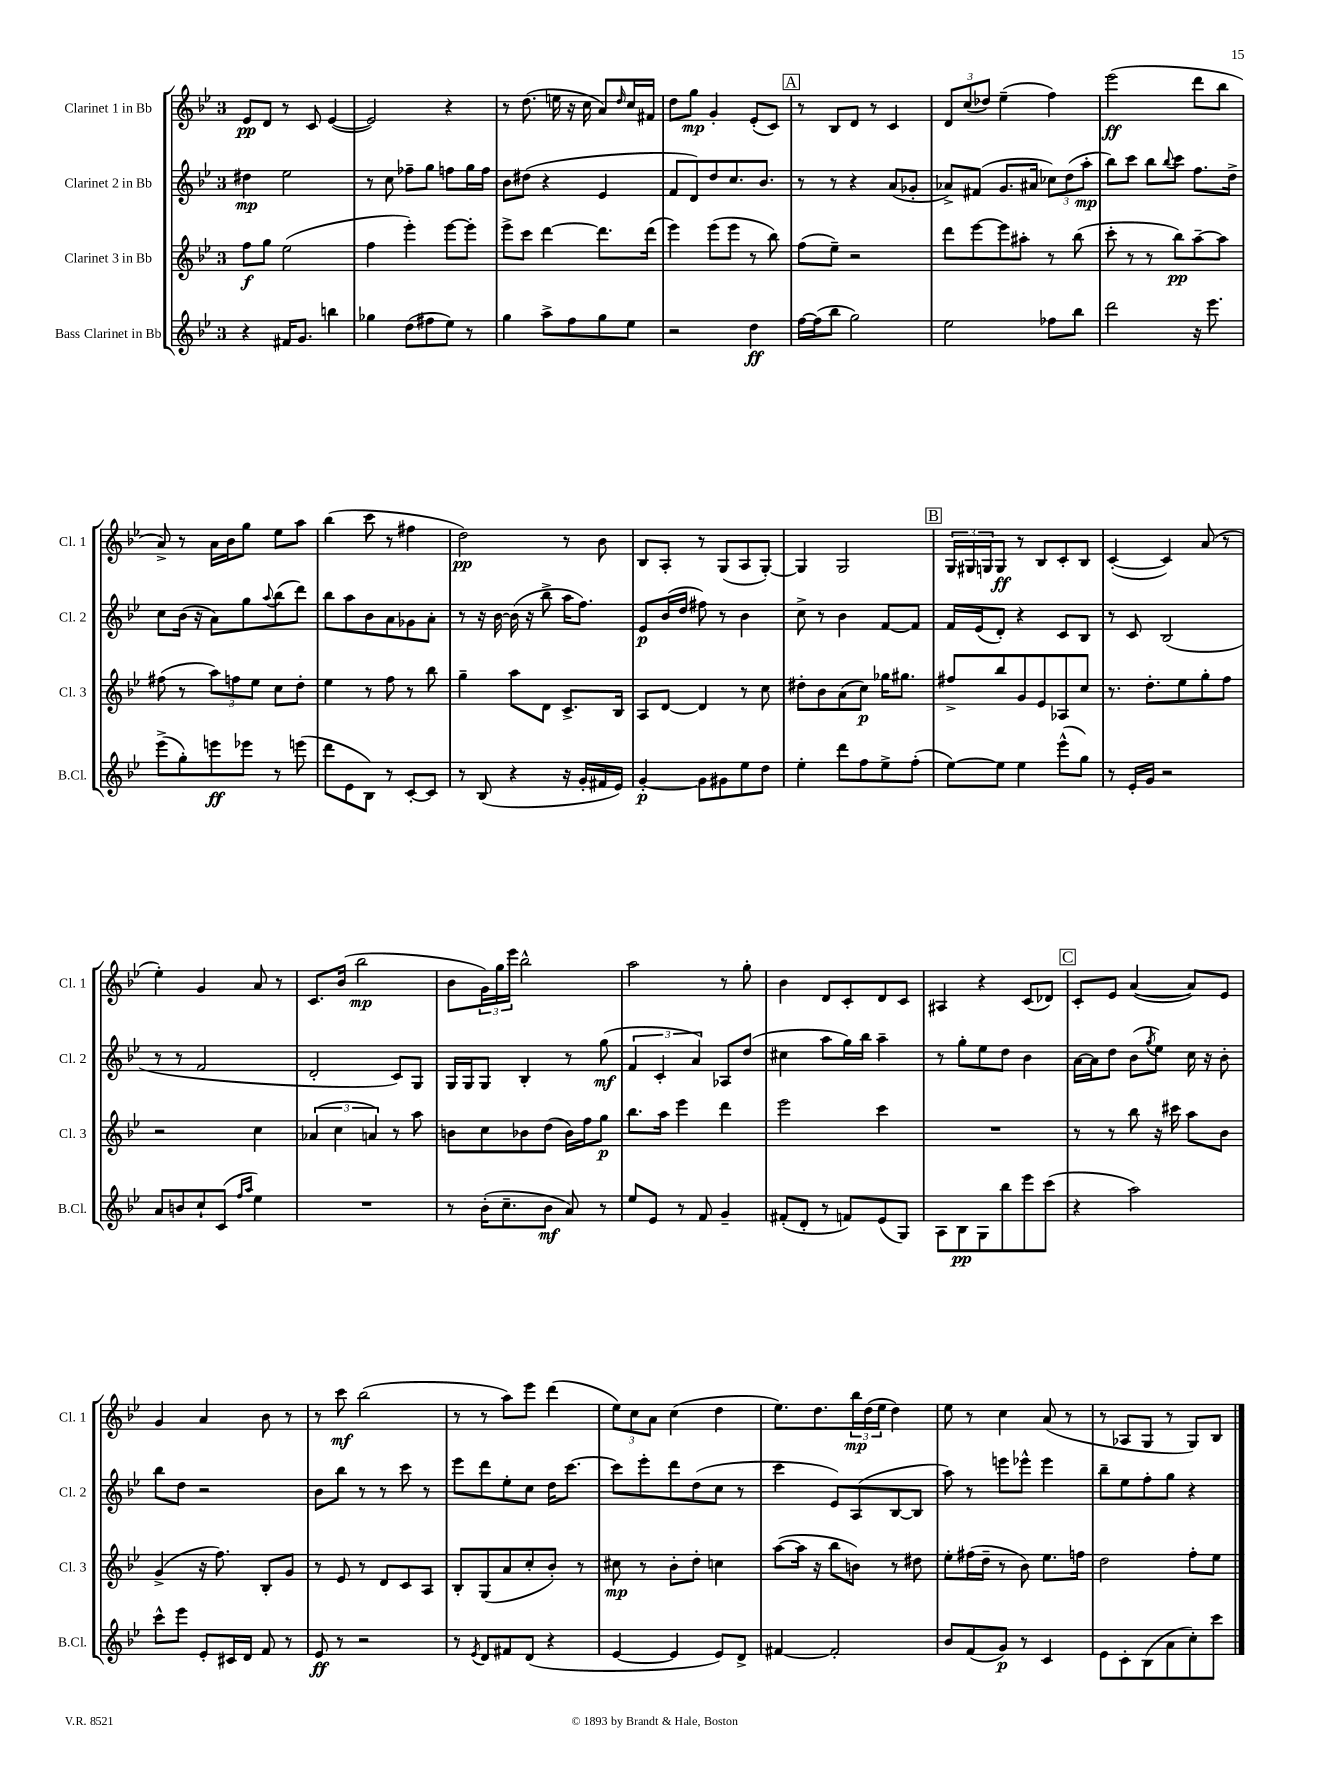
<<
\new StaffGroup <<
\new Staff = "s0" \with { instrumentName = "Clarinet 1 in Bb" shortInstrumentName = "Cl. 1" } {
    \clef treble \key bes \major \once \override Staff.TimeSignature.style = #'single-digit \time 3/4
    ees'8\pp d'8 r8 c'8 ees'4~( |
    ees'2) r4 |
    r8 d''8.( e''16 r16 c''16 a'8) \grace { d''16 } c''16 fis'16 |
    d''8 g''8\mp g'4-. ees'8-.( c'8) |
    \mark \markup { \box "A" } r8 bes8 d'8 r8 c'4 |
    \tuplet 3/2 { d'8 c''8( des''8) } ees''4--( f''4) |
    ees'''2\ff( d'''8 bes''8 |
    a'8->) r8 a'16 bes'16 g''8 ees''8 a''8 |
    bes''4( c'''8 r8 fis''4 |
    d''2\pp) r8 bes'8 |
    bes8 a8-. r8 g8( a8 g8~-.) |
    g4 g2 |
    \mark \markup { \box "B" } \tuplet 3/2 { g16 gis16 g16 } g8\ff r8 bes8 c'8-. bes8 |
    c'4~-.( c'4) a'8( r8 |
    ees''4-.) g'4 a'8 r8 |
    c'8. bes'16( bes''2\mp |
    bes'8 \tuplet 3/2 { g'16) g''16 ees'''16 } bes''2-^ |
    a''2 r8 g''8-. |
    bes'4 d'8 c'8-. d'8 c'8 |
    ais4 r4 c'8( des'8) |
    \mark \markup { \box "C" } c'8-. ees'8 a'4~( a'8) ees'8 |
    g'4 a'4 bes'8 r8 |
    r8 c'''8\mf bes''2( |
    r8 r8 a''8) ees'''8 d'''4( |
    \tuplet 3/2 { ees''8) c''8 a'8 } c''4( d''4 |
    ees''8.) d''8. \tuplet 3/2 { bes''16\mp d''16( ees''16 } d''4) |
    ees''8 r8 c''4 a'8( r8 |
    r8 aes8 g8 r8 g8) bes8 \bar "|." |
}
\new Staff = "s1" \with { instrumentName = "Clarinet 2 in Bb" shortInstrumentName = "Cl. 2" } {
    \clef treble \key bes \major \once \override Staff.TimeSignature.style = #'single-digit \time 3/4
    dis''4\mp ees''2 |
    r8 c''8 fes''8-- g''8 f''8 g''16 f''16 |
    bes'8 dis''8( r4 ees'4 |
    f'8 d'8) d''8 c''8. bes'8. |
    \mark \markup { \box "A" } r8 r8 r4 a'8( ges'8-. |
    aes'8->) fis'8( g'8. ais'16 \tuplet 3/2 { ces''8) d''8( a''8-.\mp } |
    bes''8) c'''8 bes''8 \appoggiatura { bes''8 } c'''8 f''8. d''16-> |
    c''8 bes'16( r16 a'8) g''8 \appoggiatura { a''8 } bes''8( d'''8) |
    bes''8 a''8 bes'8 a'8 ges'8 a'8-. |
    r8 r16 bes'16~ bes'16( r16 bes''8-> a''16 f''8.) |
    ees'8\p bes'16( d''16 fis''8) r8 bes'4 |
    c''8-> r8 bes'4 f'8~ f'8 |
    \mark \markup { \box "B" } f'16 ees'16( d'8-.) r4 c'8 bes8 |
    r8 c'8 bes2( |
    r8 r8 f'2 |
    d'2-. c'8) g8 |
    g16 g16 g8 bes4-. r8 g''8\mf( |
    \tuplet 3/2 { f'4 c'4-. a'4) } aes8 d''8( |
    cis''4 a''8 g''16) bes''16 a''4-- |
    r8 g''8-. ees''8 d''8 bes'4 |
    \mark \markup { \box "C" } a'16~ a'16 d''8 bes'8( \acciaccatura { g''8 } ees''8) c''16 r16 bes'8-. |
    bes''8 d''8 r2 |
    bes'8 bes''8 r8 r8 c'''8 r8 |
    ees'''8 d'''8 ees''8-. c''8 d''16 c'''8.~ |
    c'''8 ees'''8-. d'''8 d''8( c''8 r8 |
    c'''4 ees'8) a8( bes8~ bes8 |
    a''8) r8 e'''8 ees'''8-^ ees'''4 |
    bes''8-- ees''8 f''8-. g''8 r4 \bar "|." |
}
\new Staff = "s2" \with { instrumentName = "Clarinet 3 in Bb" shortInstrumentName = "Cl. 3" } {
    \clef treble \key bes \major \once \override Staff.TimeSignature.style = #'single-digit \time 3/4
    f''8\f g''8 ees''2( |
    f''4 ees'''4-.) ees'''8~ ees'''8-. |
    ees'''8-> c'''8 d'''4~ d'''8. d'''16( |
    ees'''4) ees'''8( ees'''8 r8 bes''8) |
    \mark \markup { \box "A" } f''8( ees''8--) r2 |
    d'''8 ees'''8~ ees'''8 ais''8-. r8 bes''8( |
    c'''8-. r8 r8 bes''8\pp) a''8~-- a''8 |
    fis''8( r8 \tuplet 3/2 { a''8) f''8 ees''8 } c''8 d''8-. |
    ees''4 r8 f''8 r8 bes''8 |
    g''4-- a''8 d'8 c'8.-> bes16 |
    a8 d'8~ d'4 r8 c''8 |
    dis''8-. bes'8 a'8( c''8\p) ges''16 gis''8. |
    \mark \markup { \box "B" } fis''8-> bes''8 g'8 ees'8 aes8 c''8 |
    r8. d''8.-. ees''8 g''8-. f''8 |
    r2 c''4 |
    \tuplet 3/2 { aes'4( c''4 a'4) } r8 a''8 |
    b'8 c''8 bes'8 d''8( bes'16) f''16 g''8\p |
    bes''8. a''16 ees'''4 d'''4 |
    ees'''2 c'''4 |
    R2. |
    \mark \markup { \box "C" } r8 r8 bes''8 r16 cis'''16 a''8 bes'8 |
    g'4->( r16 f''8.) bes8-. g'8 |
    r8 ees'8 r8 d'8 c'8 a8 |
    bes8-. g8( a'8 c''8-. bes'8-.) r8 |
    cis''8\mp r8 bes'8-. d''8-. c''4 |
    a''8~( a''16 r16 bes''8 b'8) r8 dis''8 |
    ees''8-. fis''16( d''16-- r8 bes'8) ees''8. f''16 |
    d''2 f''8-. ees''8 \bar "|." |
}
\new Staff = "s3" \with { instrumentName = "Bass Clarinet in Bb" shortInstrumentName = "B.Cl." } {
    \clef treble \key bes \major \once \override Staff.TimeSignature.style = #'single-digit \time 3/4
    r4 fis'16 g'8. b''4 |
    ges''4 d''8( fis''8 ees''8) r8 |
    g''4 a''8-> f''8 g''8 ees''8 |
    r2 d''4\ff |
    \mark \markup { \box "A" } f''16~ f''16( bes''8 g''2) |
    ees''2 fes''8 bes''8 |
    d'''2 r16 ees'''8. |
    ees'''8->( g''8-.) e'''8\ff ees'''8 r8 e'''8( |
    d'''8 ees'8 bes8) r8 c'8~-. c'8 |
    r8 bes8( r4 r16 g'16-. fis'16 ees'16) |
    g'4~-.\p g'8 gis'8 ees''8 d''8 |
    ees''4-. d'''8 f''8 ees''8-> f''8-.( |
    \mark \markup { \box "B" } ees''8~) ees''8 ees''4 ees'''8-^( g''8) |
    r8 ees'16-. g'16 r2 |
    a'8 b'8 c''8-! c'8( \grace { f''16 a''16 } ees''4) |
    R2. |
    r8 bes'16-.( c''8.-- bes'8\mf a'8) r8 |
    ees''8 ees'8 r8 f'8 g'4-- |
    fis'8-.( d'8-. r8 f'8) ees'8( g8) |
    a8 bes8\pp g8 bes''8 ees'''8 c'''8( |
    \mark \markup { \box "C" } r4 a''2) |
    c'''8-^ ees'''8 ees'8-. cis'16 d'16 f'8 r8 |
    ees'8\ff r8 r2 |
    r8 \acciaccatura { ees'8 } d'8 fis'8 d'8( r4 |
    ees'4~ ees'4 ees'8) d'8-> |
    fis'4~ fis'2-. |
    bes'8 f'8( g'8\p) r8 c'4 |
    ees'8 c'8-. bes8( a'8 c''8-.) c'''8 \bar "|." |
}
>>
>>
\layout { \context { \Score \remove "Bar_number_engraver" } }
